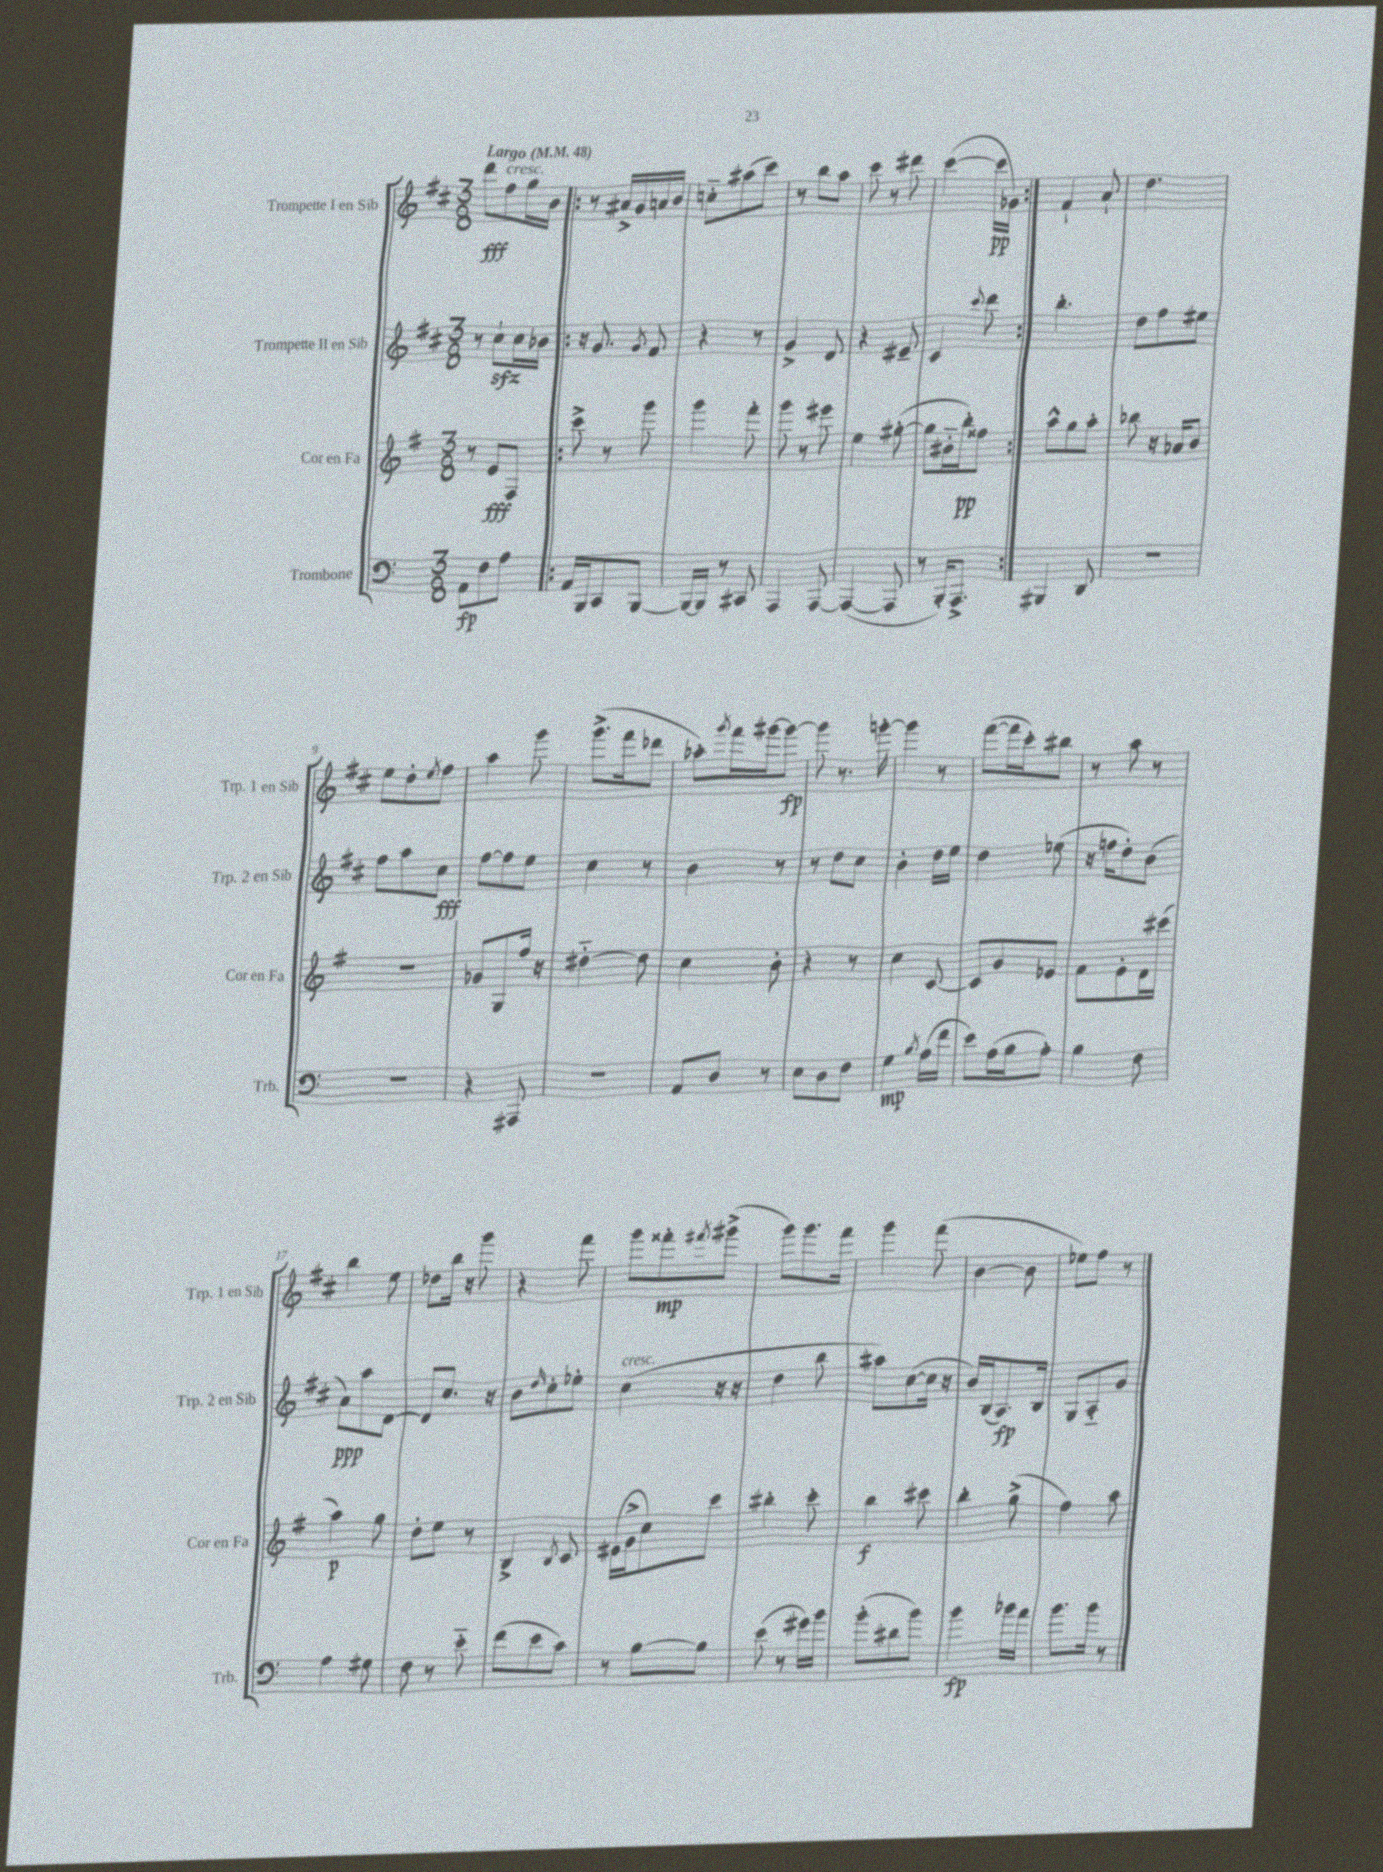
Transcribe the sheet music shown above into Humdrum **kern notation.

**kern	**dynam	**kern	**dynam	**kern	**dynam	**kern	**dynam
*part4	*part4	*part3	*part3	*part2	*part2	*part1	*part1
*staff4	*staff4	*staff3	*staff3	*staff2	*staff2	*staff1	*staff1
*I"Trombone	*	*I"Cor en Fa	*	*I"Trompette II en Sib	*	*I"Trompette I en Sib	*
*I'Trb.	*	*I'Cor en Fa	*	*I'Trp. 2 en Sib	*	*I'Trp. 1 en Sib	*
*clefF4	*	*clefG2	*	*clefG2	*	*clefG2	*
*k[]	*	*k[f#]	*	*k[f#c#]	*	*k[f#c#]	*
*M3/8	*	*M3/8	*	*M3/8	*	*M3/8	*
*MM48	*	*MM48	*	*MM48	*	*MM48	*
=1	=1	=1	=1	=1	=1	=1	=1
!	!	!	!	!	!	!LO:TX:a:B:t=Largo	!
8AA\L	fp	8r	.	8r	.	8ddd\L	fff
!	!	!	!	!	!	!LO:TX:a:i:t=cresc.	!
8F\	.	8e/L	fff	8cc#zz`\L	.	8ff#\	.
8A\J	.	8F#/J	.	16cc#\L	.	16gg\L	.
.	.	.	.	16b-X\JJ	.	16b\JJ	.
=2!|:	=2!|:	=2!|:	=2!|:	=2!|:	=2!|:	=2!|:	=2!|:
16AA/LL	.	8ccc^\	.	16r	.	8r	.
16BBB/J	.	.	.	8.g/	.	.	.
8CC/	.	8r	.	.	.	16a#X^/LL	.
.	.	.	.	.	.	16g/	.
.	.	.	.	8qg/	.	.	.
[8BBB/J	.	8ggg\	.	8f#/	.	16an/	.
.	.	.	.	.	.	16b/JJ	.
=3	=3	=3	=3	=3	=3	=3	=3
16BBB/LL_	.	4ggg\	.	4r	.	8ccn\L	.
16BBB/JJ]	.	.	.	.	.	.	.
8r	.	.	.	.	.	(8aa#X\	.
8CC#X/	.	8fff#'\	.	8r	.	8ccc#\J)	.
=4	=4	=4	=4	=4	=4	=4	=4
4AAA/	.	8ggg\	.	4g^/	.	8r	.
.	.	8r	.	.	.	8bb\L	.
[8AAA/	.	8eee#X\	.	8d/	.	8aa\J	.
=5	=5	=5	=5	=5	=5	=5	=5
(4AAA/_	.	4ee\	.	4r	.	8ccc#\	.
.	.	.	.	.	.	8r	.
8AAA/]	.	([8gg#X'\	.	8e#X~/	.	8ddd#X\	.
=6	=6	=6	=6	=6	=6	=6	=6
8r	.	8gg#\L]	.	4c#/	.	([4ccc#\	.
16BBB'/KL)	.	16b#X\L	.	.	.	.	.
8.AAA^/J	.	16bb'\J)	pp	.	.	.	.
.	.	.	.	8qqccc#/	.	.	.
.	.	8ff##X\J	.	8ddd\	.	16ccc#\LL]	pp
.	.	.	.	.	.	16g-X\JJ)	.
=7:|!	=7:|!	=7:|!	=7:|!	=7:|!	=7:|!	=7:|!	=7:|!
4BBB#X/	.	8aa^^\L	.	4.bb'\	.	4f#`/	.
.	.	8gg\	.	.	.	.	.
8DD/	.	8aa'\J	.	.	.	8a`/	.
=8	=8	=8	=8	=8	=8	=8	=8
4.r	.	8bb-X\	.	8dd\L	.	4.dd\	.
.	.	16r	.	8ff#\	.	.	.
.	.	16a-X/KL	.	.	.	.	.
.	.	8b/J	.	8ee#X\J	.	.	.
!!LO:LB:g=z
=9	=9	=9	=9	=9	=9	=9	=9
4.r	.	4.r	.	8ff#\L	.	8ee\L	.
.	.	.	.	8aa\	.	8dd'\	.
.	.	.	.	.	.	8qee/	.
.	.	.	.	8cc#\J	fff	8ff#\J	.
=10	=10	=10	=10	=10	=10	=10	=10
4r	.	8g-X/L	.	[8ff#\L	.	4aa\	.
.	.	8G/	.	8ff#\]	.	.	.
8AAA#X/	.	16ff#/Jk	.	8ee\J	.	8ggg\	.
.	.	16r	.	.	.	.	.
=11	=11	=11	=11	=11	=11	=11	=11
4.r	.	[4dd#X\	.	4cc#\	.	(8.ggg^\L	.
.	.	.	.	.	.	16fff#\k	.
.	.	8dd#\]	.	8r	.	8ddd-X\J	.
=12	=12	=12	=12	=12	=12	=12	=12
8AA/L	.	4cc\	.	4b\	.	8aa-X'\L)	.
.	.	.	.	.	.	8qggg/	.
8D/J	.	.	.	.	.	16fff#\L	.
.	.	.	.	.	.	[16ggg#X\J	.
8r	.	8b'\	.	8r	.	8ggg#\J_	fp
=13	=13	=13	=13	=13	=13	=13	=13
8E\L	.	4r	.	8r	.	8ggg#\]	.
8D\	.	.	.	8dd\L	.	8.r	.
8F\J	.	8r	.	8cc#\J	.	.	.
.	.	.	.	.	.	[16gggn'\	.
=14	=14	=14	=14	=14	=14	=14	=14
4G\	mp	4cc\	.	4b'\	.	4ggg\]	.
8qB/	.	.	.	.	.	.	.
(16A\LL	.	[8c/	.	16dd\LL	.	8r	.
16f\JJ	.	.	.	16ee\JJ	.	.	.
=15	=15	=15	=15	=15	=15	=15	=15
8e\L)	.	8c/L]	.	4dd\	.	([8fff#\L	.
(16A\L	.	8g/	.	.	.	16fff#\L]	.
16B\J	.	.	.	.	.	16ccc#'\J)	.
8A'\J)	.	8e-X/J	.	(8ee-X\	.	8bb#X\J	.
=16	=16	=16	=16	=16	=16	=16	=16
4B\	.	8f#\L	.	16r	.	8r	.
.	.	.	.	16ffn\KL	.	.	.
.	.	8e'\	.	8dd'\)	.	8aa\	.
8F\	.	16d\L	.	(8b\J	.	8r	.
.	.	(16ccc#X\JJ	.	.	.	.	.
!!LO:LB:g=z
=17	=17	=17	=17	=17	=17	=17	=17
4A\	.	4aa\)	p	8a\L)	ppp	4bb\	.
.	.	.	.	8aa\	.	.	.
8G#X\	.	8gg\	.	[8d\J	.	8ee\	.
=18	=18	=18	=18	=18	=18	=18	=18
8F\	.	8dd'\L	.	8d/L]	.	8dd-X\L	.
8r	.	8ee\J	.	8.cc#/J	.	16bb\Jk	.
.	.	.	.	.	.	16r	.
8e\	.	8r	.	.	.	8ggg\	.
.	.	.	.	16r	.	.	.
=19	=19	=19	=19	=19	=19	=19	=19
(8f\L	.	4B^/	.	8b\L	.	4r	.
.	.	.	.	16qqdd/	.	.	.
8e\	.	.	.	8cc#'\	.	.	.
.	.	8qB/	.	.	.	.	.
8c\J)	.	8c/	.	8ee-X'\J	.	8fff#\	.
=20	=20	=20	=20	=20	=20	=20	=20
!	!	!	!	!LO:TX:a:i:t=cresc.	!	!	!
8r	.	(16e#X\LL	.	(4cc#\	.	8ggg\L	.
.	.	16g^\J	.	.	.	.	.
[8B\L	.	8cc\)	.	.	.	8fff##X'\	mp
.	.	.	.	.	.	8qfff#X/	.
8B\J]	.	8ccc\J	.	16r	.	(8ggg#X^\J	.
.	.	.	.	16r	.	.	.
=21	=21	=21	=21	=21	=21	=21	=21
(8e\	.	4bb#X'\	.	4dd\	.	8ggg\L)	.
8r	.	.	.	.	.	8.ggg\	.
16g#X\LL)	.	8ccc'\	.	8bb\	.	.	.
16b\JJ	.	.	.	.	.	16fff#\Jk	.
=22	=22	=22	=22	=22	=22	=22	=22
(8b'\L	.	4bb\	f	8aa#X\L)	.	4ggg\	.
8d#X\	.	.	.	([8cc#\	.	.	.
8b\J)	.	8ccc#X\	.	16cc#\Jk]	.	(8fff#\	.
.	.	.	.	16r	.	.	.
=23	=23	=23	=23	=23	=23	=23	=23
4b\	fp	4bb'\	.	16b/LL)	.	[4b\	.
.	.	.	.	(16B/J	.	.	.
.	.	.	.	8.A/)	fp	.	.
16b-X\LL	.	(8gg^\	.	.	.	8b\]	.
16a\JJ	.	.	.	16B/Jk	.	.	.
=24	=24	=24	=24	=24	=24	=24	=24
8.b\L	.	4ff#\)	.	8G/L	.	8ee-X\L)	.
.	.	.	.	8A/	.	8ff#\J	.
16b\Jk	.	.	.	.	.	.	.
8r	.	8aa\	.	8g/J	.	8r	.
==	==	==	==	==	==	==	==
*-	*-	*-	*-	*-	*-	*-	*-
